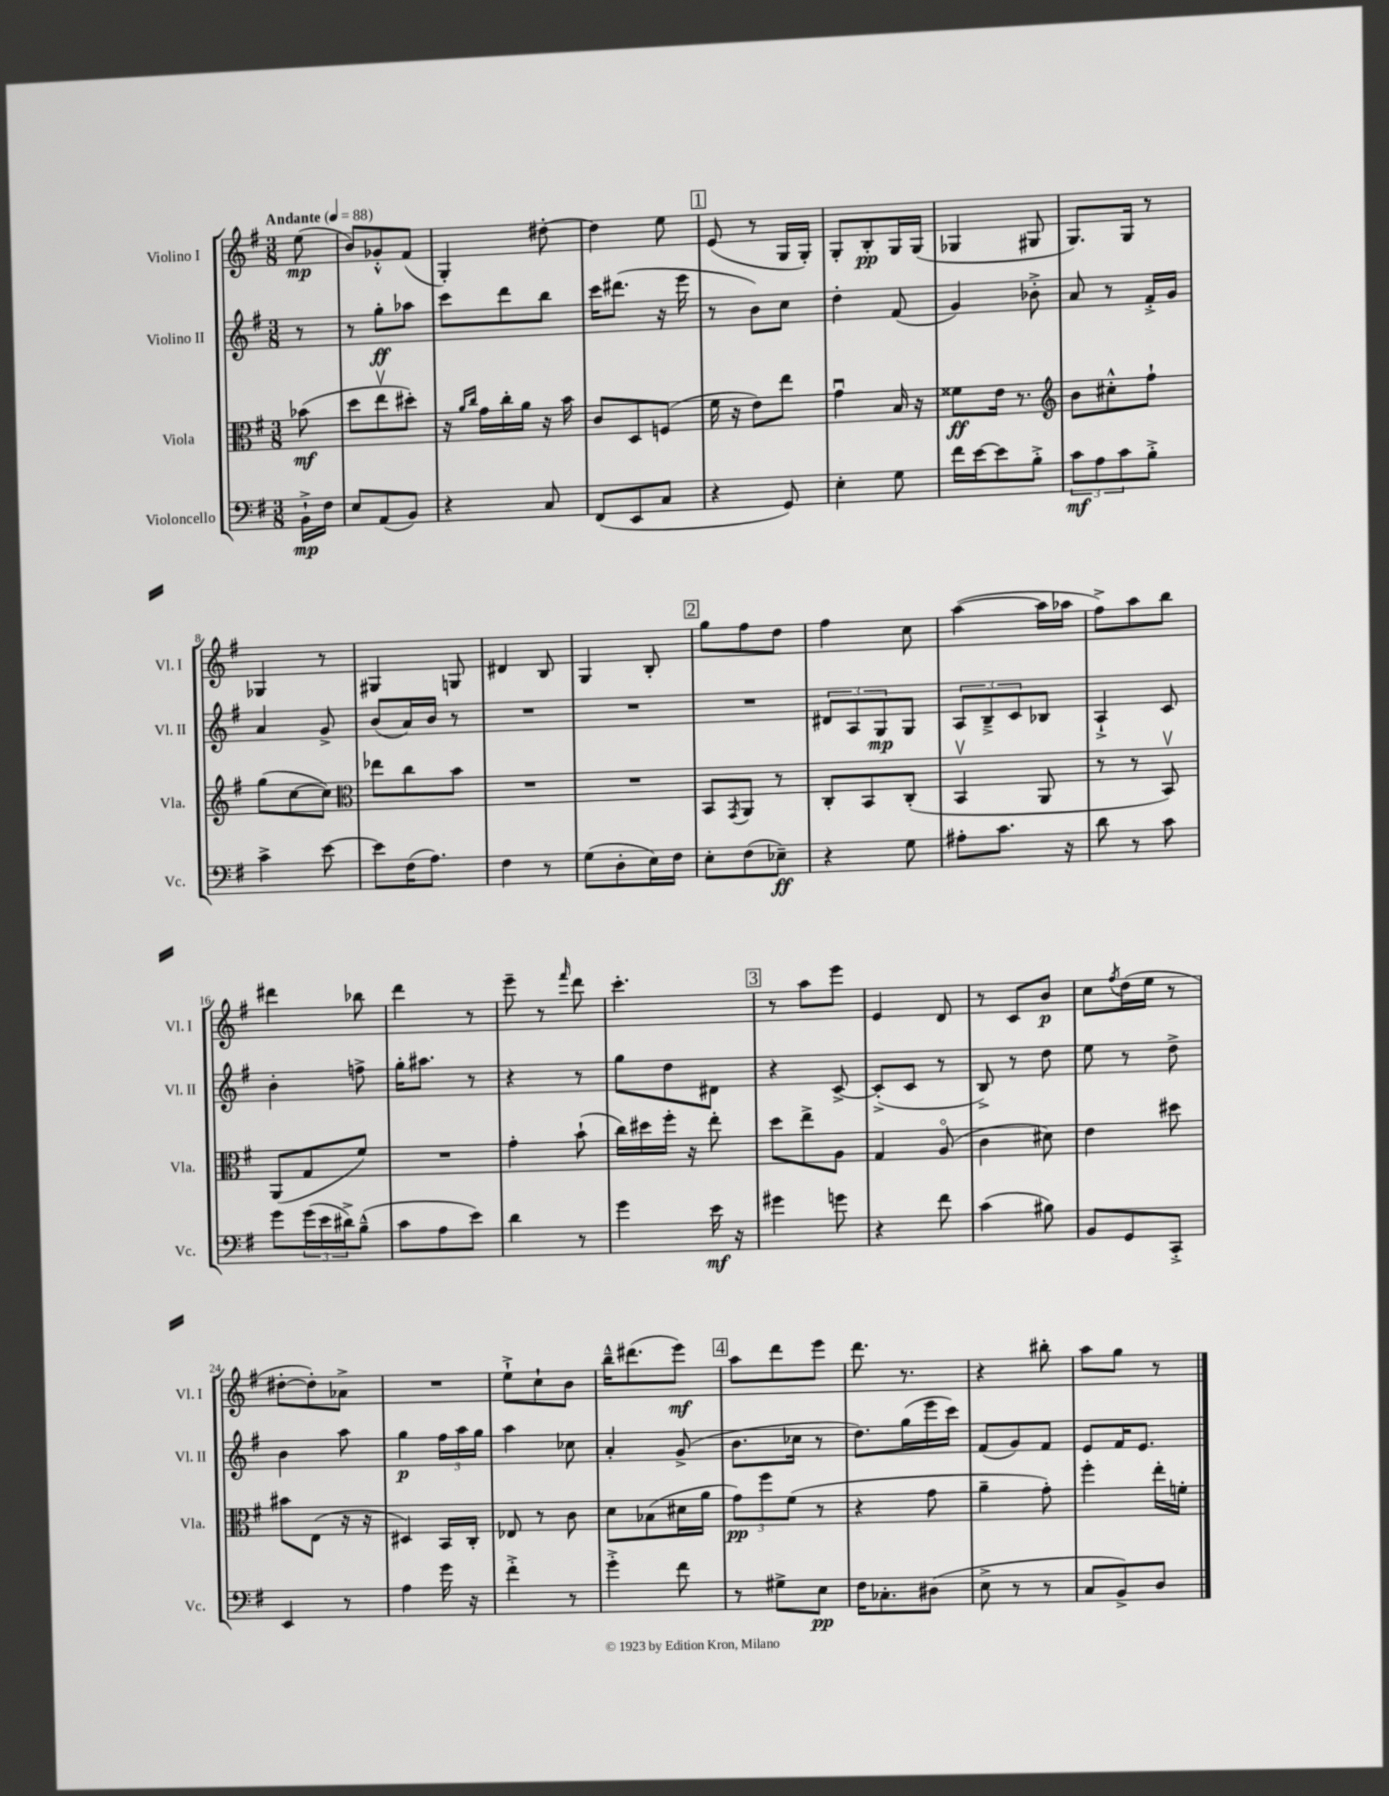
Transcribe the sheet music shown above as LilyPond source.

<<
\new StaffGroup <<
\new Staff = "s0" \with { instrumentName = "Violino I" shortInstrumentName = "Vl. I" } {
    \clef treble \key g \major \numericTimeSignature \time 3/8 \partial 8 \tempo "Andante" 4 = 88
    e''8\mp( |
    b'8) ges'8-.-^ fis'8( |
    g4-.) dis''8~-. |
    dis''4 e''8 |
    \mark \markup { \box "1" } e'8( r8 g16 g16-.) |
    g8-. b8-.\pp g16 g16( |
    ges4 gis8 |
    g8.) g16 r8 |
    ges4 r8 |
    gis4 g8 |
    dis'4 b8 |
    g4 b8-. |
    \mark \markup { \box "2" } g''8 fis''8 d''8 |
    fis''4 c''8 |
    a''4~( a''16 aes''16 |
    fis''8->) a''8 b''8 |
    dis'''4 bes''8 |
    d'''4 r8 |
    e'''8-- r8 \grace { fis'''16 } d'''8 |
    c'''4.-. |
    \mark \markup { \box "3" } r8 a''8 e'''8 |
    e'4 d'8 |
    r8 c'8 b'8\p |
    c''8 \acciaccatura { fis''8 } d''16( e''16 r8 |
    dis''8~-. dis''8-.) aes'8-> |
    R4. |
    e''8-!-> c''8-! b'8 |
    b''16---^ dis'''8.( e'''8\mf) |
    \mark \markup { \box "4" } a''8 d'''8 e'''8 |
    d'''8. r8. |
    r4 bis''8-. |
    a''8 g''8 r8 \bar "|." |
}
\new Staff = "s1" \with { instrumentName = "Violino II" shortInstrumentName = "Vl. II" } {
    \clef treble \key g \major \numericTimeSignature \time 3/8 \partial 8
    r8 |
    r8 g''8-.\ff aes''8 |
    c'''8 d'''8 b''8 |
    c'''16 dis'''8.( r16 e'''16 |
    \mark \markup { \box "1" } r8 b'8) c''8 |
    d''4-. fis'8( |
    g'4) bes'8-.-> |
    a'8 r8 fis'16-.-> g'16 |
    a'4 g'8-> |
    b'8( a'16) b'16 r8 |
    R4. |
    R4. |
    \mark \markup { \box "2" } R4. |
    \tuplet 3/2 { dis'8 a8 g8\mp } g8 |
    \tuplet 3/2 { a8 b8---> c'8 } bes8 |
    a4-!-> c'8 |
    b'4-. f''8-> |
    g''16-. ais''8. r8 |
    r4 r8 |
    g''8 d''8 dis'8 |
    \mark \markup { \box "3" } r4 c'8~-> |
    c'8-.->( c'8 r8 |
    b8->) r8 d''8 |
    e''8 r8 d''8-> |
    b'4 a''8 |
    g''4\p \tuplet 3/2 { fis''16 a''16 g''16 } |
    a''4 ces''8 |
    a'4-. g'8->( |
    \mark \markup { \box "4" } b'8. ces''16 r8 |
    d''8.) g''16( e'''16 c'''16) |
    fis'8( g'8) fis'8 |
    e'8 fis'16 e'8. \bar "|." |
}
\new Staff = "s2" \with { instrumentName = "Viola" shortInstrumentName = "Vla." } {
    \clef alto \key g \major \numericTimeSignature \time 3/8 \partial 8
    bes'8\mf( |
    d''8 e''8\upbow dis''8-.) |
    r16 \grace { a'16 c''16 } g'16 c''16-. a'16 r16 b'16 |
    c'8 d8 f8( |
    \mark \markup { \box "1" } fis'16 r16 e'8) e''8 |
    g'4\downbow b16 r16 |
    fisis'8\ff e'16 r8. |
    \clef treble b'8 cis''8-.-^ fis''8-! |
    g''8( c''8~ c''8) |
    \clef alto ees''8 c''8 b'8 |
    R4. |
    R4. |
    \mark \markup { \box "2" } b,8 \acciaccatura { g,8 } a,8 r8 |
    c8-. b,8 c8-.( |
    b,4\upbow a,8 |
    r8 r8 b,8\upbow) |
    a,8( g8 fis'8) |
    R4. |
    g'4-. b'8-!( |
    c''16) dis''16 fis''16-. r16 e''8-. |
    \mark \markup { \box "3" } d''8 e''8-> a8 |
    g4 a8\flageolet( |
    c'4 dis'8) |
    e'4 dis''8 |
    bis'8 e8( r16 r16 |
    dis4) b,16 c16-. |
    ees8 r8 c'8 |
    d'8 bes8( dis'16 a'16 |
    \mark \markup { \box "4" } \tuplet 3/2 { g'8\pp) fis''8 fis'8( } r8 |
    r4 g'8 |
    a'4-- g'8-.) |
    fis''4-. e''16-. f'16-. \bar "|." |
}
\new Staff = "s3" \with { instrumentName = "Violoncello" shortInstrumentName = "Vc." } {
    \clef bass \key g \major \numericTimeSignature \time 3/8 \partial 8
    b,16-!->\mp fis16 |
    e8 a,8( b,8) |
    r4 c8 |
    fis,8( e,8 c8 |
    \mark \markup { \box "1" } r4 g,8) |
    e4-. g8 |
    fis'16 e'16~ e'8 b8-.-> |
    \tuplet 3/2 { c'8\mf a8 c'8 } b8-.-> |
    c'4-> e'8~ |
    e'8 fis16( a8.) |
    fis4 r8 |
    g8( d8-. e16) fis16 |
    \mark \markup { \box "2" } e8-. fis8( ees8--\ff) |
    r4 g8 |
    ais8-. c'8. r16 |
    d'8 r8 c'8 |
    g'8 \tuplet 3/2 { g'16( e'16 dis'16->) } b8---^( |
    c'8 a8 e'8) |
    d'4 r8 |
    g'4 e'16\mf r16 |
    \mark \markup { \box "3" } gis'4 g'8 |
    r4 fis'8 |
    c'4( bis8) |
    b,8 g,8 c,8-.-> |
    e,4 r8 |
    a4 g'16 r16 |
    fis'4-.-> r8 |
    g'4-.-> fis'8 |
    \mark \markup { \box "4" } r8 gis8-> e8\pp |
    fis16 ces8.-. dis8( |
    e8-> r8 r8 |
    c8 b,8->) d8 \bar "|." |
}
>>
>>
